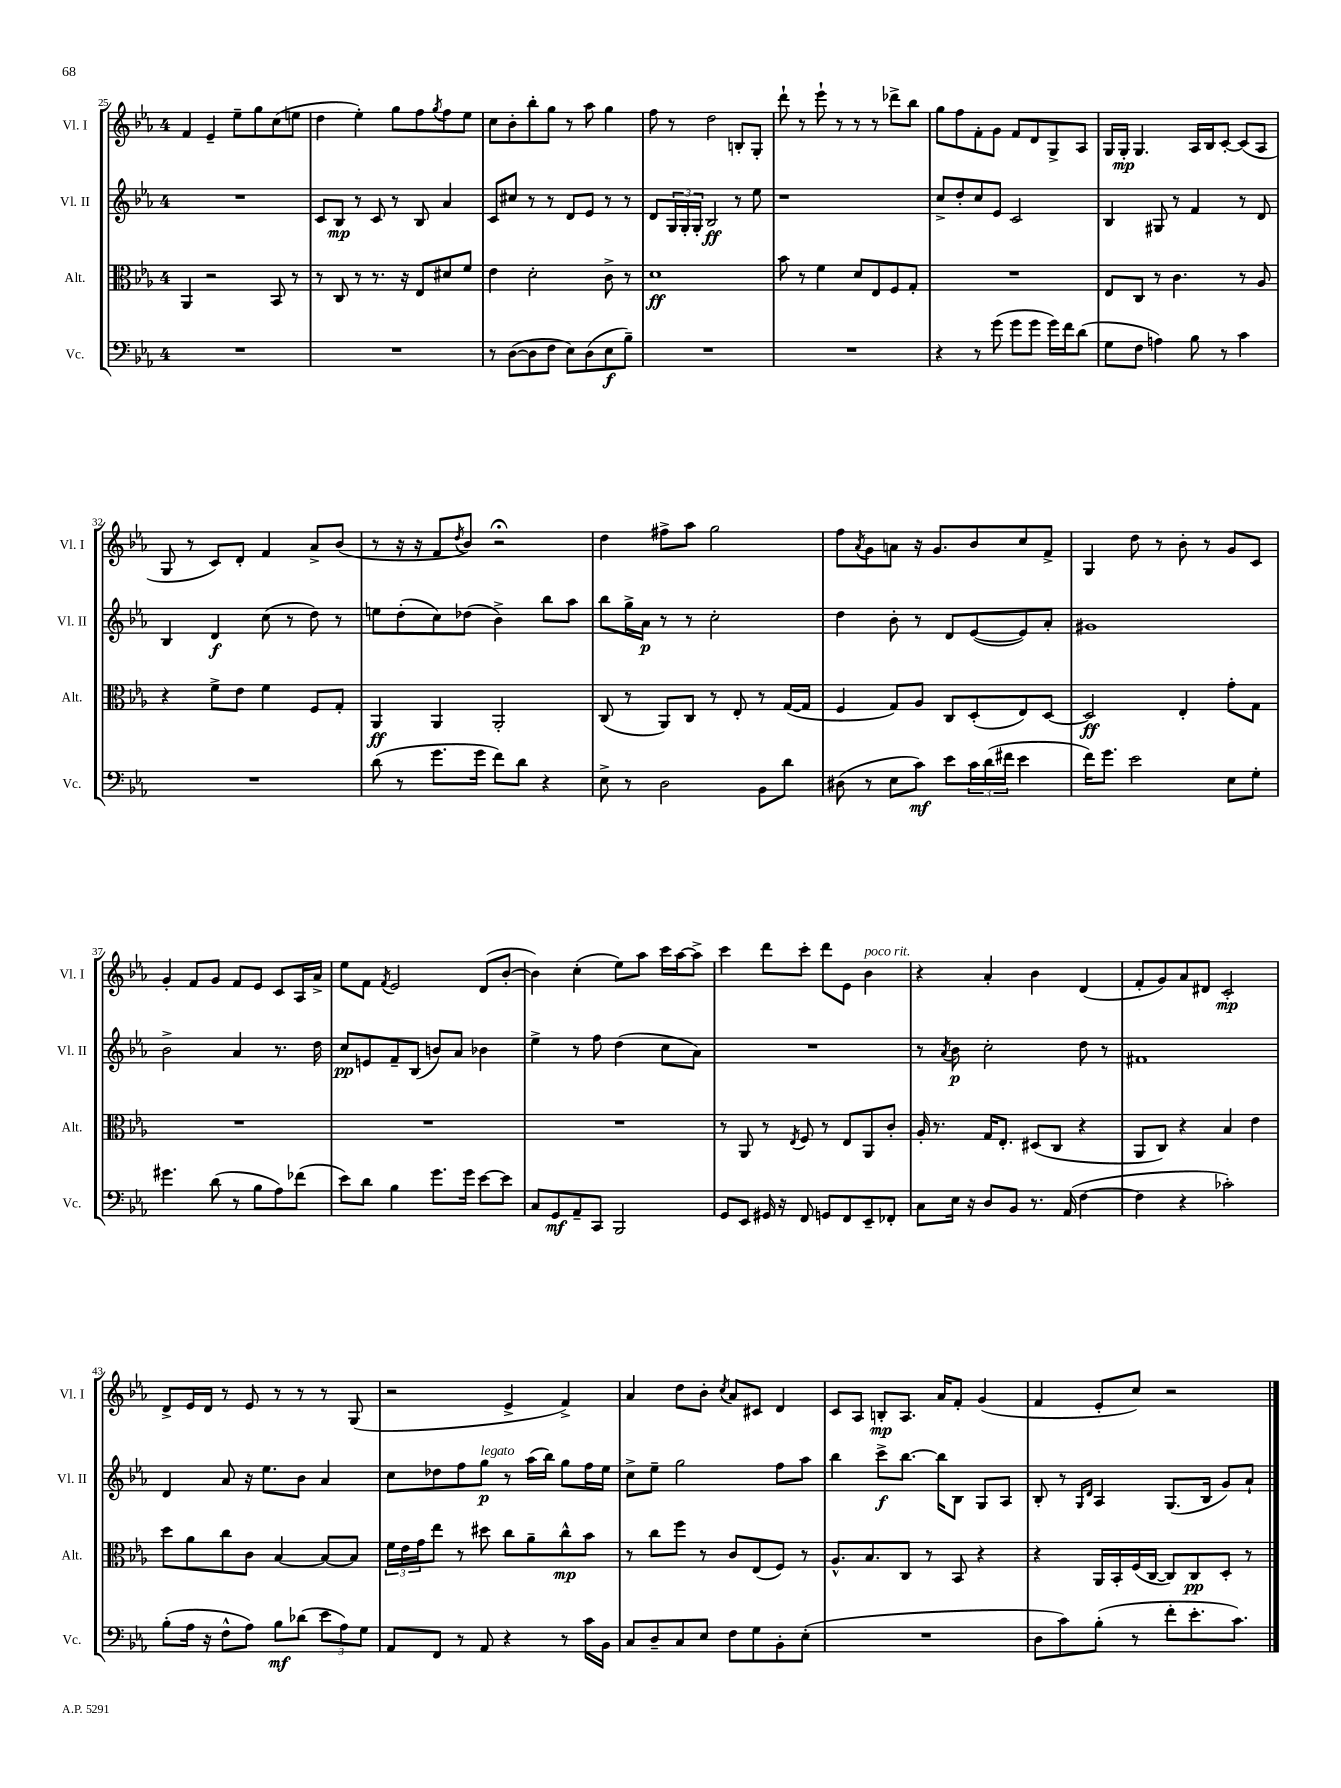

**kern	**kern	**kern	**kern
*staff4	*staff3	*staff2	*staff1
*clefF4	*clefC3	*clefG2	*clefG2
*k[b-e-a-]	*k[b-e-a-]	*k[b-e-a-]	*k[b-e-a-]
*M4/4	*M4/4	*M4/4	*M4/4
1r	4AA-	1r	4f
.	2r	.	4e-~
.	.	.	8ee-~
.	.	.	8gg
.	8BB-	.	(8cc
.	8r	.	8ee
=	=	=	=
1r	8r	8c	4dd
.	8C	8B-	.
.	8r	8r	4ee-')
.	8.r	8c	.
.	.	8r	8gg
.	16r	.	.
.	8E-	8B-	8ff
.	.	.	8qgg
.	8d#	4a-	8ff
.	8f	.	8ee-
=	=	=	=
8r	4e-	8c	8cc
([8D	.	8cc#	8b-'
8D]	2d'	8r	8bb-'
8F	.	8r	8gg
8E-)	.	8d	8r
(8D	.	8e-	8aa-
8E-	8c^	8r	4gg
8B-~)	8r	8r	.
=	=	=	=
1r	1d	8d	8ff
.	.	24G	8r
.	.	24G'	.
.	.	24G'	.
.	.	2B-	2dd
.	.	8r	8B'
.	.	8ee-	8G'
=	=	=	=
1r	8b-	1r	8ddd`
.	8r	.	8r
.	4f	.	8eee-`
.	.	.	8r
.	8d	.	8r
.	8E-	.	8r
.	8F	.	8ddd-^
.	8G'	.	8bb-
=	=	=	=
4r	1r	8cc^	8gg
.	.	8dd'	8ff
8r	.	8cc	8f'
(8g	.	8e-	8g
8g	.	2c	8f
8g	.	.	8d
16g)	.	.	8G^
16f	.	.	.
(8d	.	.	8A-
=	=	=	=
8G	8E-	4B-	16G
.	.	.	16G'
8F	8C	.	4.G
4A)	8r	8G#	.
.	4.c	8r	.
8B-	.	4f	16A-
.	.	.	16B-
8r	.	.	[8c'
4c	8r	8r	(8c]
.	8A-	8d	8A-
=	=	=	=
1r	4r	4B-	8G
.	.	.	8r
.	8f^	4d	8c)
.	8e-	.	8d'
.	4f	(8cc	4f
.	.	8r	.
.	8F	8dd)	8a-^
.	8G'	8r	(8b-
=	=	=	=
(8d	4AA-	8ee	8r
8r	.	(8dd'	16r
.	.	.	16r
8.g	4AA-	8cc)	8f
.	.	.	8qdd
.	.	(8dd-	8b-)
16g	.	.	.
8f)	2AA-'	4b-^)	2r;
8d	.	.	.
4r	.	8bb-	.
.	.	8aa-	.
=	=	=	=
8E-^	(8C	8bb-	4dd
8r	8r	16gg^	.
.	.	16a-	.
2D	8AA-)	8r	8ff#^
.	8C	8r	8aa-
.	8r	2cc'	2gg
.	8E-'	.	.
8BB-	8r	.	.
8d	([16G	.	.
.	16G]	.	.
=	=	=	=
(8D#	4F	4dd	8ff
.	.	.	8qa-
8r	.	.	8g
8E-	8G)	8b-'	8a
8c)	8A-	8r	16r
.	.	.	8.g
8e-	8C	8d	.
24c	(8D'	([8e-	8b-
(24d	.	.	.
24f#	.	.	.
4e-	8E-)	8e-])	8cc
.	[8D	8a-'	8f^
=	=	=	=
16f)	2D]	1g#	4G
8.g	.	.	.
2e-	.	.	8dd
.	.	.	8r
.	4E-'	.	8b-'
.	.	.	8r
8E-	8g'	.	8g
8G'	8G	.	8c
=	=	=	=
4.g#	1r	2b-^	4g'
.	.	.	8f
(8d	.	.	8g
8r	.	4a-	8f
8B-	.	.	8e-
8A-)	.	8.r	8c
(8f-	.	.	16A-
.	.	16dd	16a-^
=	=	=	=
8e-)	1r	8cc	8ee-
8d	.	8e	8f
.	.	.	8qf
4B-	.	8f~	2e-
.	.	(8B-	.
8.g	.	8b)	.
.	.	8a-	.
16g	.	.	.
[8e-	.	4b-	(8d
8e-]	.	.	[8b-'
=	=	=	=
8C	1r	4ee-^	4b-])
8GG	.	.	.
8AA-~	.	8r	(4cc'
8CC	.	8ff	.
2BBB-	.	(4dd	8ee-)
.	.	.	8aa-
.	.	8cc	16ccc
.	.	.	[16aa-
.	.	8a-)	8aa-^]
=	=	=	=
8GG	8r	1r	4ccc
8EE-	8AA-	.	.
16GG#	8r	.	8ddd
16r	.	.	.
.	8qE-	.	.
8FF	8F	.	8ccc'
8GG	8r	.	8ddd
8FF	8E-	.	8e-
8EE-~	8AA-	.	4b-
8FF-'	8c'	.	.
=	=	=	=
8C	16A-'	8r	4r
.	8.r	.	.
.	.	8qa-	.
16E-	.	8b-	.
16r	.	.	.
8D	16G	2cc'	4a-'
.	8.E-'	.	.
8BB-	.	.	.
8.r	(8D#	.	4b-
.	8C	.	.
(16AA-	.	.	.
[4F	4r	8dd	(4d
.	.	8r	.
=	=	=	=
4F]	8AA-	1f#	8f'
.	8C)	.	8g)
4r	4r	.	8a-
.	.	.	8d#
2c-')	4B-	.	2c'
.	4e-	.	.
=	=	=	=
(8B-'	8dd	4d	8d^
16A-	8a-	.	16e-
16r	.	.	16d
8F^^	8cc	8a-	8r
8A-)	8c	16r	8e-
.	.	8.ee-	.
8B-	[4B-	.	8r
(8d-	.	8b-	8r
12e-	8B-_	4a-	8r
12A-)	.	.	.
.	8B-]	.	(8G
12G	.	.	.
=	=	=	=
8AA-	24f	8cc	2r
.	24e-	.	.
.	24g	.	.
8FF	8ee-	8dd-	.
8r	8r	8ff	.
8AA-	8dd#	8gg	.
4r	8cc	8r	4e-^
.	8a-~	(16aa-	.
.	.	16bb-)	.
8r	8cc^^	8gg	4f^)
16c	8b-	16ff	.
16BB-	.	16ee-	.
=	=	=	=
8C	8r	8cc^	4a-
8D~	8cc	8ee-~	.
8C	8ff	2gg	8dd
8E-	8r	.	8b-'
.	.	.	8qcc
8F	8c	.	8a-
8G	(8E-	.	8c#
8BB-'	8F)	8ff	4d
(8E-'	8r	8aa-	.
=	=	=	=
1r	8.A-^^	4bb-	8c
.	.	.	8A-
.	8.B-	.	.
.	.	8ccc^	8B'
.	8C	[8.bb-	8.A-
.	8r	.	.
.	.	16bb-]	16a-
.	8BB-	8B-	8f'
.	4r	8G	(4g
.	.	8A-	.
=	=	=	=
8D	4r	8B-'	4f
8c)	.	8r	.
.	.	16qqG	.
.	.	16qqd	.
(8B-'	16AA-	4A-	8e-'
.	16BB-'	.	.
8r	(16F	.	8cc)
.	[16C	.	.
8f'	8C])	(8.G	2r
8.e-'	8C	.	.
.	.	16B-	.
.	8D'	8g)	.
8.c)	.	.	.
.	8r	8a-`	.
==	==	==	==
*-	*-	*-	*-
